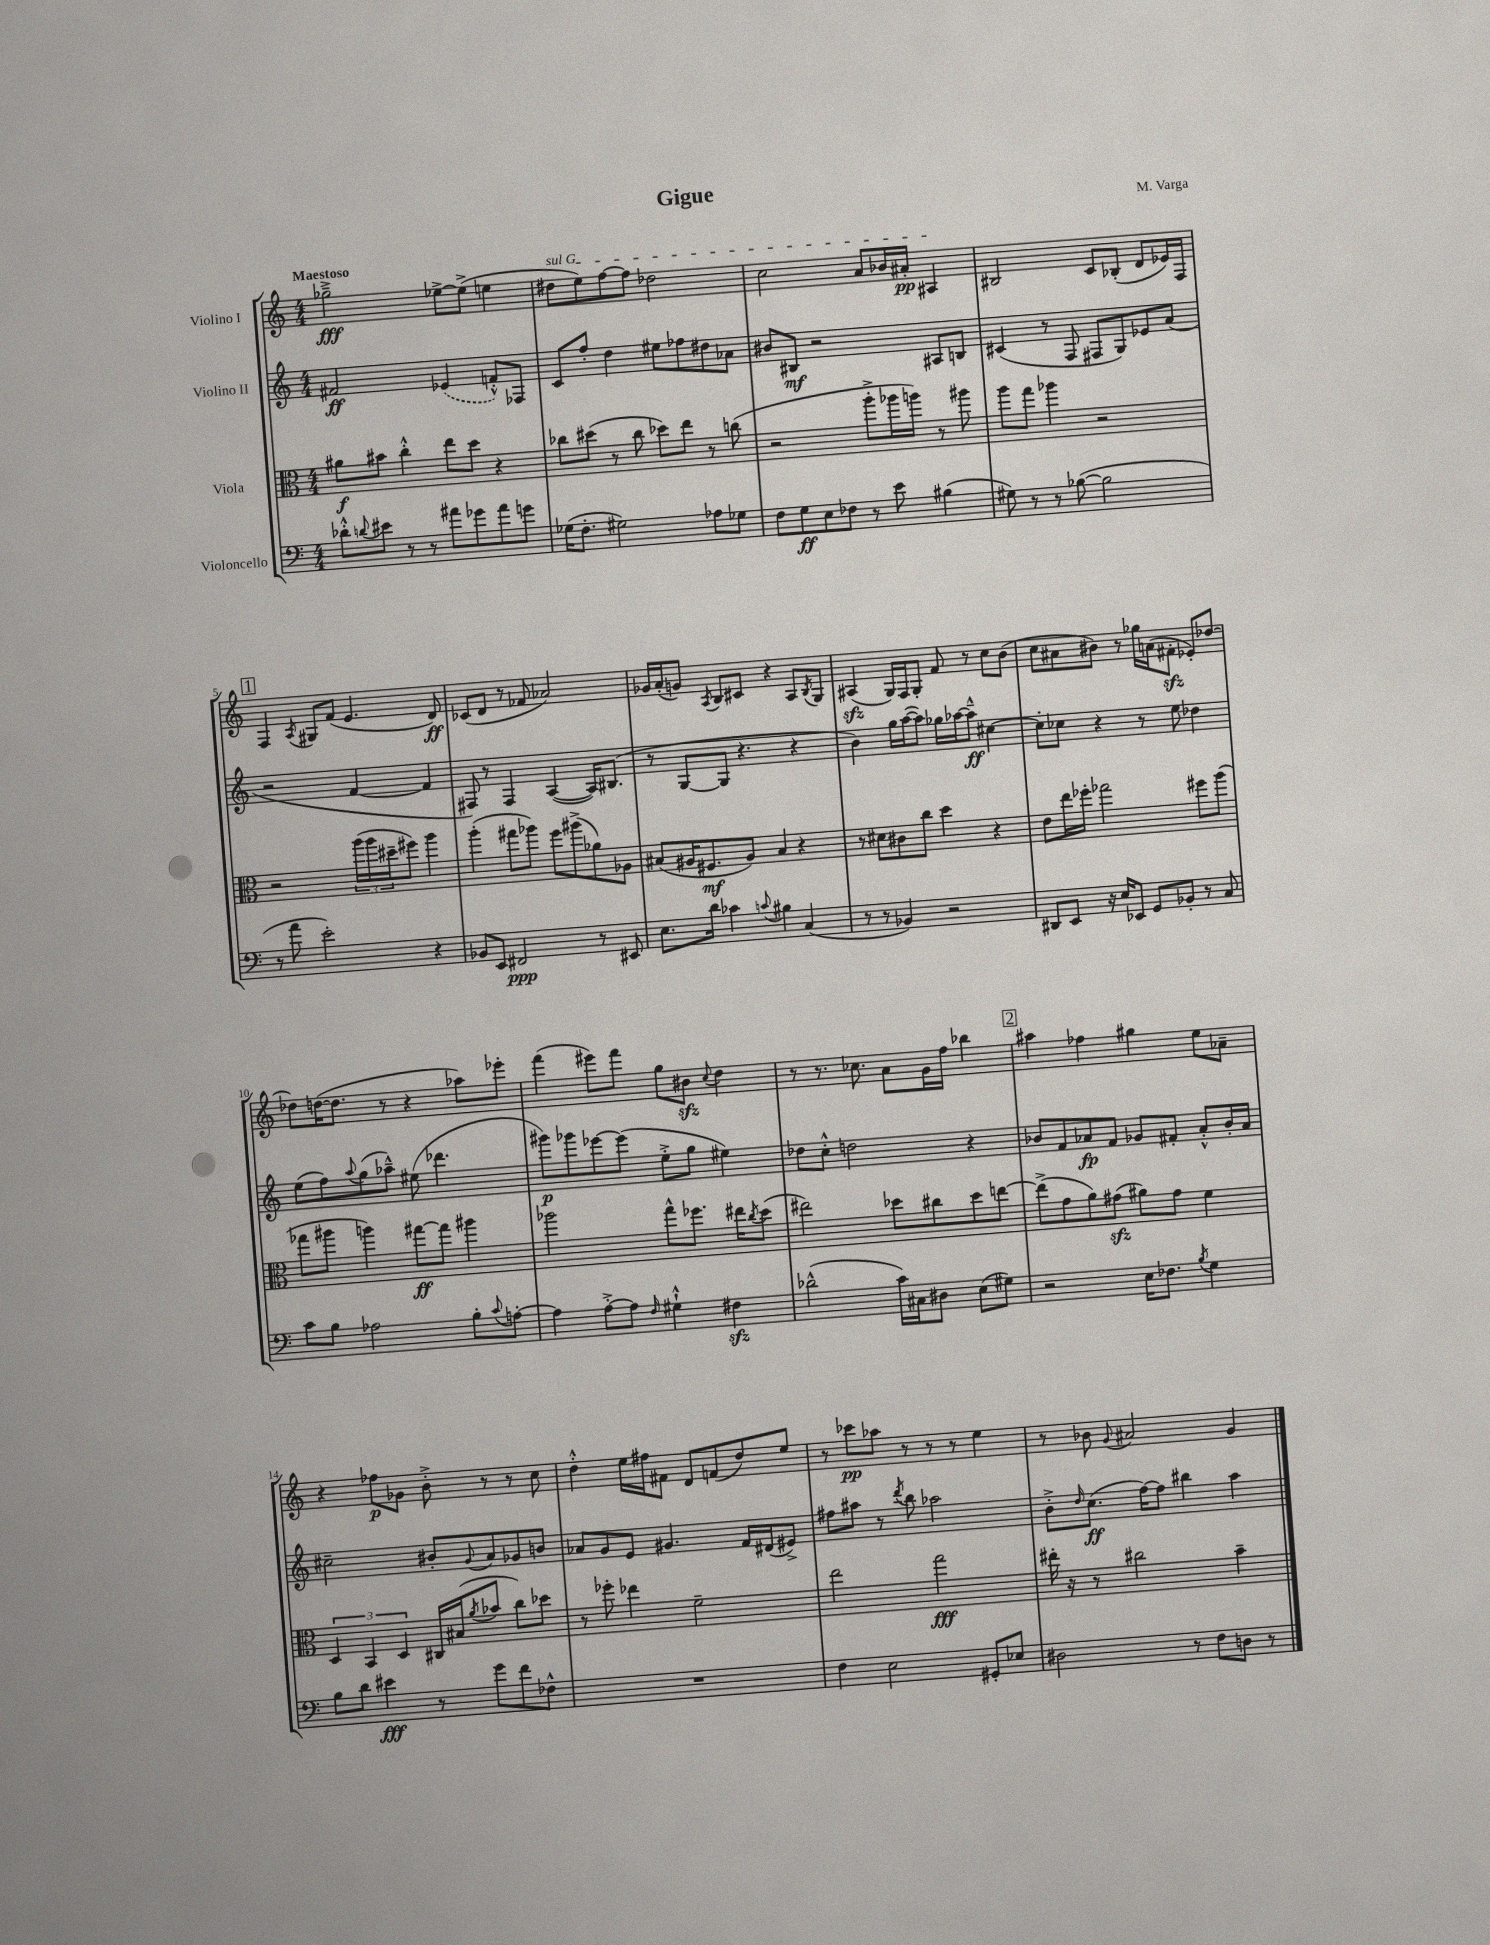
\header { title = "Gigue" composer = "M. Varga" }
<<
\new StaffGroup <<
\new Staff = "s0" \with { instrumentName = "Violino I" } {
    \clef treble \key c \major \numericTimeSignature \time 4/4 \tempo "Maestoso"
    ges''2--->\fff ees''8~-> ees''8->( e''4 |
    \once \override TextSpanner.bound-details.left.text = \markup { \italic "sul G" } dis''8\startTextSpan e''8) f''8~ f''8 des''2 |
    c''2 a'8 bes'16 ais'16-.\pp ais4\stopTextSpan |
    bis2 c'8 bes8-.( d'8 ees'16) f16 |
    \mark \markup { \box "1" } f4 \acciaccatura { a8 } gis8 f'8( e'4. d'8\ff) |
    ces'8( d'8 r8 fes'8 aes'2) |
    ges'16 a'16-.( g'8) \acciaccatura { a8 } b8 cis'8 r4 a8 \acciaccatura { b8 } g8 |
    ais4\sfz( g16) f16 g8-. f'8 r8 c''8 b'8( |
    c''8 ais'8 bis'8) r8 ges''16 a'16( fis'8-.\sfz ees'8-.) des''8~ |
    des''8 d''16~( d''8. r8 r4 aes''8) ees'''8-. |
    f'''4( eis'''8) f'''8 g''8 bis'8\sfz \appoggiatura { c''8 } d''4 |
    r8 r8. ces''8. a'8 g'16 f''16 bes''4 |
    \mark \markup { \box "2" } ais''4 fes''4 gis''4 e''8 aes'8-- |
    r4 fes''8\p ges'8 b'8-.-> r8 r8 c''8 |
    d''4-.-^ e''16 fis''16 fis'8 d'8 f'8( d''8) e''8 |
    r8 ces'''8\pp aes''8 r8 r8 r8 e''4 |
    r8 bes'8 \appoggiatura { g'8 } ais'2 g'4 \bar "|." |
}
\new Staff = "s1" \with { instrumentName = "Violino II" } {
    \clef treble \key c \major \numericTimeSignature \time 4/4
    fis'2\ff \once \slurDashed ees'4( f'8-.-^) fes8 |
    c'8 f''8-. d''4 eis''8 fes''8 dis''8 aes'8 |
    bis'8 bis8\mf r2 ais8 b8 |
    cis'4( r8 f8 fis8 g8) ees'8 a'8( |
    \mark \markup { \box "1" } r2 f'4~ f'4 |
    fis8) r8 fis4 a4~( a16) bis8.( |
    r8 g8~ g8 r4. r4 |
    b'4) g''16 a''16~( a''8) ges''16 aes''16~ aes''8---^\ff cis''4~ |
    cis''8-. ces''8 r4 r8 e''8 des''4 |
    e''8( f''8) \appoggiatura { a''8 } g''8( aes''8---^) eis''8( des'''4. |
    gis'''8\p) ges'''8 ees'''8~ ees'''8( e''8-.-> g''8 eis''4) |
    des''8 c''8-.-^ d''2 r4 |
    \mark \markup { \box "2" } bes'8 f'8 aes'8\fp f'8 ges'8 fis'8-. aes'8-.-^ bes'16-. aes'16 |
    cis''2-- bis'8-. \appoggiatura { g'8 } a'8 ges'8 b'8 |
    aes'8 g'8 e'8 gis'4. f'16 dis'16( eis'8->) |
    fis''8 ais''8 r8 \acciaccatura { d'''8 } b''8 aes''2 |
    b'8-.-> \grace { d''16 } c''8.\ff( f''16~) f''8 bis''4 a''4 \bar "|." |
}
\new Staff = "s2" \with { instrumentName = "Viola" } {
    \clef alto \key c \major \numericTimeSignature \time 4/4
    ais'8\f bis'8 c''4-.-^ e''8 d''8 r4 |
    ces''8 dis''8( r8 ces''8 des''8) e''8 r8 c''8( |
    r2 a''8-.-> aes''16 a''16) r8 ais''8 |
    a''8 g''8 aes''4 r2 |
    \mark \markup { \box "1" } r2 \tuplet 3/2 { a''16( a''16 dis''16-- } fis''8) a''4 |
    a''4-.( gis''8 aes''8) f''8 ais''8->( aes'8) aes8 |
    bis8( ais16 fis8.\mf ais8) bis4 r4 |
    r8 dis'8 cis'8 c''8 d''4 r4 |
    e'8 e''16 fes''16-. ges''2 fis''8 a''8( |
    ges''8 ais''8 a''4) gis''8~\ff gis''8 ais''4 |
    aes''2 g''8-^ fes''8. eis''16 \acciaccatura { c''8 } d''8( |
    eis''2) des''8 cis''8 des''8 e''8~ |
    \mark \markup { \box "2" } e''8->( g'8 a'8) gis'8\sfz( ais'8) gis'8 f'4 |
    \tuplet 3/2 { d4 b,4 d4 } cis16 bis16( \acciaccatura { a'8 } bes'8 c''8) des''8 |
    r8 fes''8-. ees''4 f'2-- |
    e''2 g''2\fff |
    eis''16-. r16 r8 cis''2 b'4-- \bar "|." |
}
\new Staff = "s3" \with { instrumentName = "Violoncello" } {
    \clef bass \key c \major \numericTimeSignature \time 4/4
    des'8-.-^ \appoggiatura { d'8 } eis'8 r8 r8 ais'8 ges'8 ais'8 g'8 |
    ges16( f8.-. gis2) aes8 ges8 |
    f8 g8\ff e8 fes8 r8 e'8 bis4( |
    gis8) r8 r8 bes8~( bes2 |
    \mark \markup { \box "1" } r8 a'8 e'2-.) r4 |
    bes,8 e,8 fis,2\ppp r8 eis,8 |
    e8. d'16 ces'4 \appoggiatura { c'8 } bis4 c4( |
    r8 r8 bes,4) r2 |
    dis,8 e,8 r16 e16 ees,8 g,8 bes,8-. r8 c8 |
    c'8 b8 aes2 b8-. \appoggiatura { c'8 } a8~-. |
    a4 a8~-.-> a8 \grace { f16 } gis4-!-^ fis4\sfz |
    des'2-^( c'16) cis16 dis8 e8( gis8) |
    \mark \markup { \box "2" } r2 e16 fes8. \acciaccatura { b8 } g4 |
    b8 d'8 eis'4\fff r8 g'8 f'8 fes8-^ |
    R1 |
    f4 e2 gis,8-. ees8 |
    dis2 r8 f8 d8 r8 \bar "|." |
}
>>
>>
